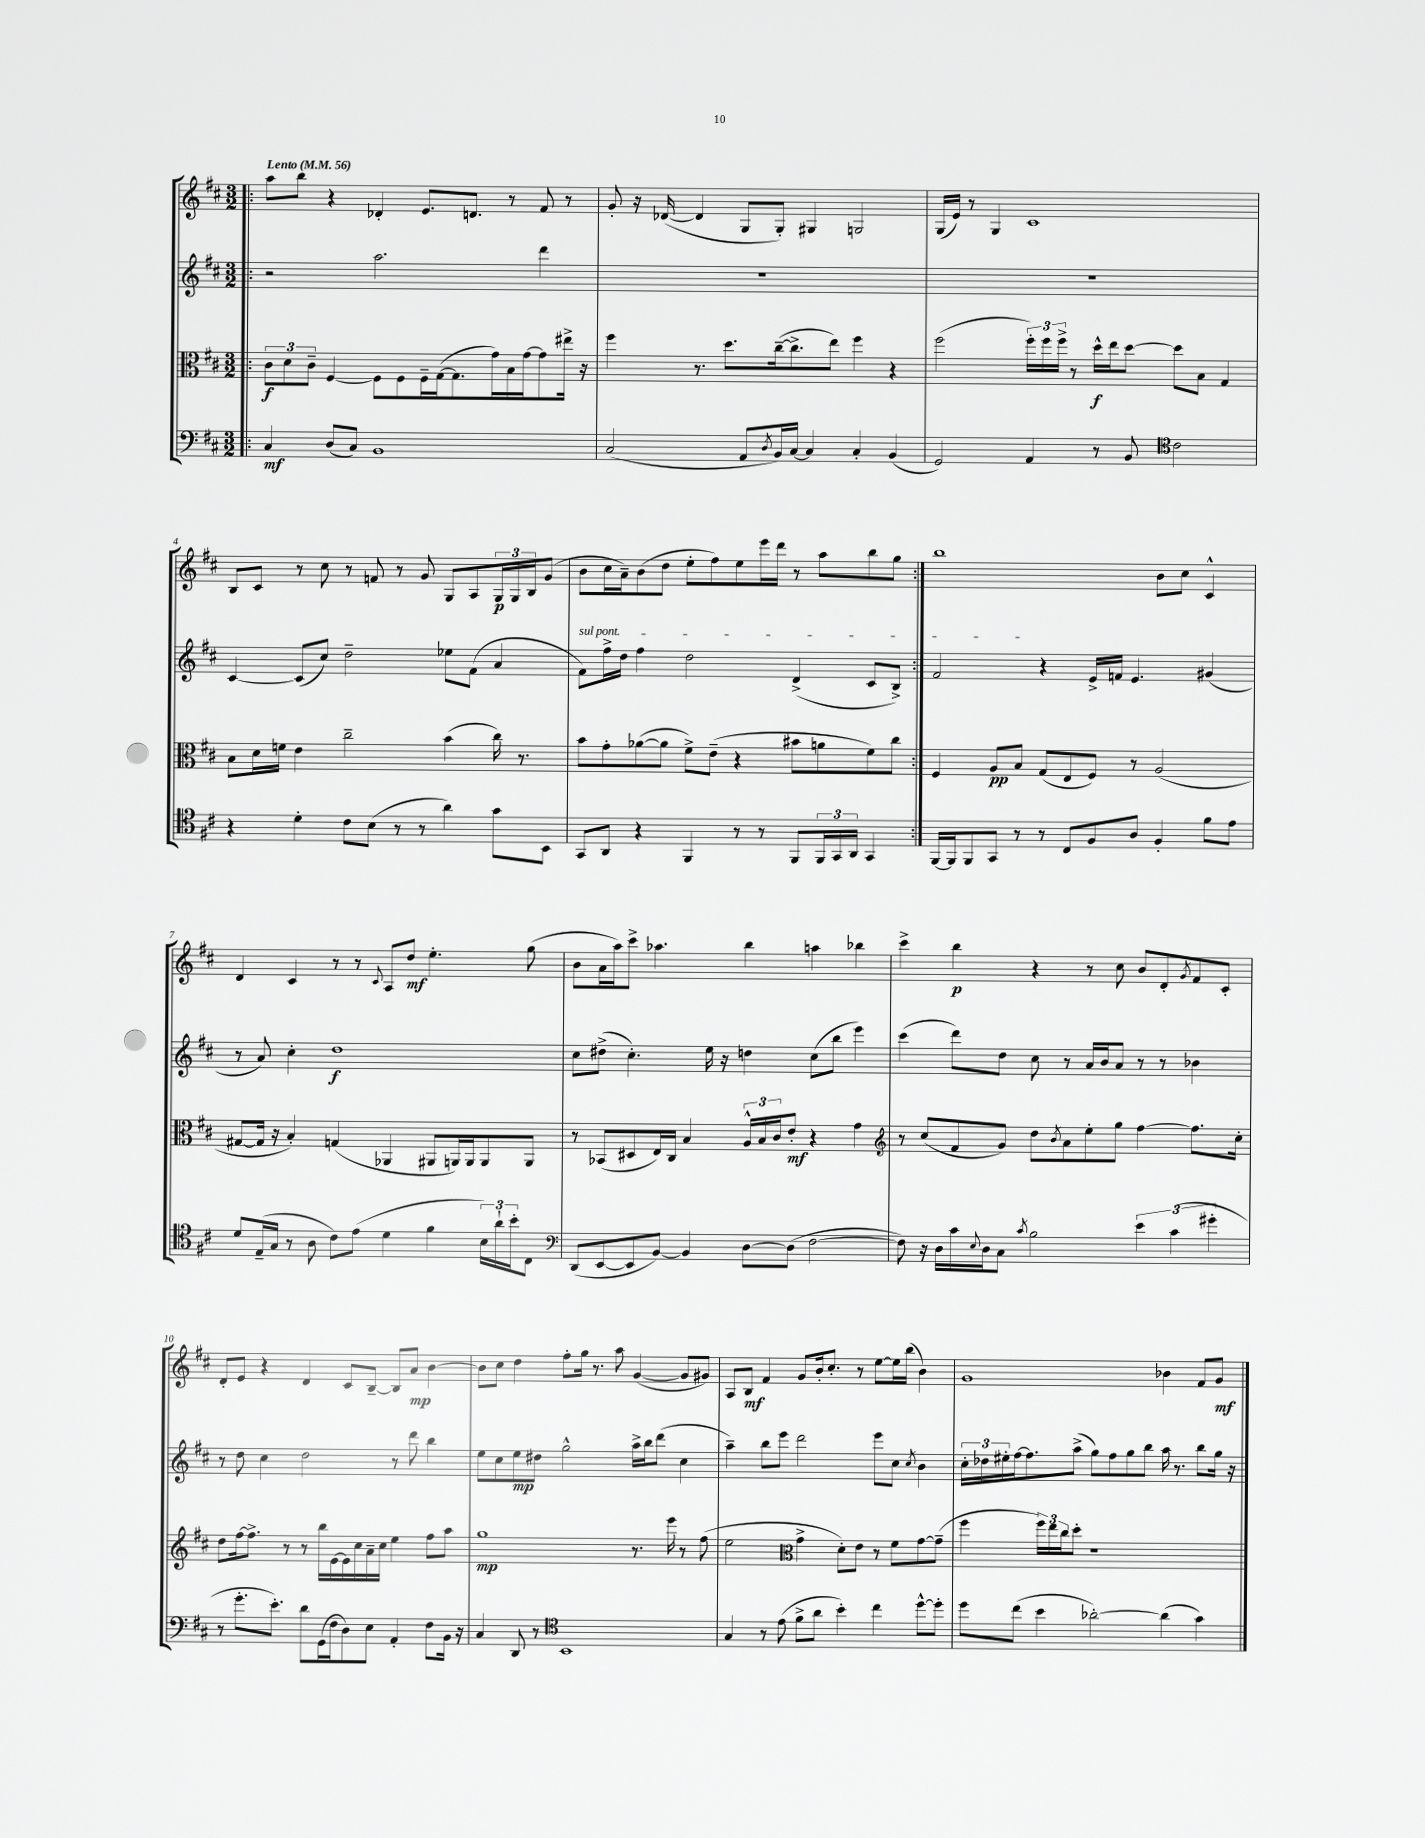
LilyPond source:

<<
\new StaffGroup <<
\new Staff = "s0" {
    \clef treble \key d \major \numericTimeSignature \time 3/2 \tempo "Lento" 4 = 56
    \repeat volta 2 { \bar ".|:" a''8 b''8 r4 des'4-. e'8. d'8. r8 fis'8 r8 |
    g'8-. r16 des'16~( des'4 g8 g8-.) gis4 g2 |
    g16( e'16) r8 g4 cis'1 |
    b8 cis'8 r8 cis''8 r8 f'8 r8 g'8 g8 a8 \tuplet 3/2 { g16\p g16 b16 } g'8( |
    b'8 cis''16 a'16--) b'8( d''8 e''8-. fis''8) e''8 e'''16 d'''16 r8 a''8 b''8 g''8 | }
    b''1 b'8 cis''8 cis'4-^ |
    d'4 cis'4 r8 r8 \appoggiatura { cis'8 } a8 d''8\mf e''4.-. g''8( |
    b'8 a'16 a''16) cis'''8-> aes''4. b''4 a''4 bes''4 |
    cis'''4-> b''4\p r4 r8 cis''8 b'8 d'8-. \acciaccatura { g'8 } fis'8 cis'8-. |
    d'8-. e'8 r4 d'4 cis'8 b8~-- b8 a'8\mp b'4~ |
    b'8 cis''8 d''4 fis''8-. g''16 r8. a''8 g'4~( g'8 gis'8) |
    a8 b8\mf fis'4 g'8 b'16-. cis''8.-. r8 e''8~ e''16 b''16( b'4) |
    g'1 bes'4 fis'8 g'8\mf \bar "|." |
}
\new Staff = "s1" {
    \clef treble \key d \major \numericTimeSignature \time 3/2
    \repeat volta 2 { \bar ".|:" r2 a''2. d'''4 |
    R1. |
    R1. |
    cis'4~ cis'8( cis''8) d''2-- ees''8 fis'8( a'4 |
    \once \override TextSpanner.bound-details.left.text = \markup { \italic "sul pont." } fis'8\startTextSpan) fis''16-> d''16 fis''4 d''2 d'4->( cis'8 b8->) | }
    fis'2\stopTextSpan r4 e'16-> f'16 e'4. gis'4( |
    r8 a'8) cis''4-. d''1\f |
    cis''8 dis''8->( cis''4.-.) e''16 r16 d''4 cis''8( b''8 e'''4) |
    cis'''4( d'''8) d''8 cis''8 r8 a'16 b'16 a'8 r8 r8 bes'4 |
    r8 d''8 cis''4 d''2 r8 d'''8 b''4 |
    e''8 cis''8 e''8\mp dis''8 g''2-^ a''16-> b''16 d'''8( cis''4 |
    a''4--) b''8 e'''8 d'''2 e'''8 cis''8 \acciaccatura { cis''8 } b'4 |
    \tuplet 3/2 { cis''16-. des''16 eis''16-. } fis''16~ fis''8. a''8->( g''8) fis''8 g''8 b''8 a''16 r8. b''8 g''16 r16 \bar "|." |
}
\new Staff = "s2" {
    \clef alto \key d \major \numericTimeSignature \time 3/2
    \repeat volta 2 { \bar ".|:" \tuplet 3/2 { cis'8\f d'8 cis'8-- } fis4~ fis8 fis8 fis16-- g16~( g8. g'16) b16 g'16~ g'8 eis''16-> r16 |
    fis''4 r8. d''8. cis''16~--( cis''8.-> e''8) fis''4 r4 |
    fis''2( \tuplet 3/2 { fis''16-.) fis''16 fis''16-> } r8 d''16-^\f e''16 d''8~ d''8 b8 g4 |
    b8 d'16 f'16 e'4 cis''2-- b'4( cis''16) r8. |
    b'8 g'8-. aes'8~( aes'8 fis'8->) e'8--( r4 bis'8 a'8 fis'8) cis''8 | }
    fis4 a8\pp b8 g8( e8 fis8) r8 a2( |
    gis8~ gis16 r16 b4-.) g4( aes,4 ais,8 a,16) a,16 a,8 a,8 |
    r8 bes,8( dis8 e16) cis16 b4 \tuplet 3/2 { a16-^ b16 cis'16 } e'8-.\mf r4 g'4 |
    \clef treble r8 cis''8( fis'8 g'8) d''8 \acciaccatura { b'8 } a'8 e''8-. g''8 fis''4~ fis''8. cis''16-. |
    d''8 fis''16~ fis''8.-> r8 r8 b''16 e'16~ e'16 cis''16 a'16-- cis''16 e''4 fis''8 a''8 |
    g''1\mp r8. e'''16 r8 fis''8( |
    e''2 \clef alto g'4-> d'8-.) e'8 r8 fis'8 g'8~ g'8--( |
    fis''4 \tuplet 3/2 { fis''16) e''16 cis''16 } d''8-. r1 \bar "|." |
}
\new Staff = "s3" {
    \clef bass \key d \major \numericTimeSignature \time 3/2
    \repeat volta 2 { \bar ".|:" cis4\mf d8( cis8) b,1 |
    cis2( a,8 \acciaccatura { d8 } b,16) cis16~ cis4 cis4-. b,4( |
    g,2) a,4 r8 b,8 \clef tenor cis'2 |
    r4 d'4-. cis'8 b8( r8 r8 a'4) g'8 b,8 |
    g,8 a,8 r4 fis,4 r8 r8 fis,8 \tuplet 3/2 { fis,16 g,16 a,16 } g,4 | }
    fis,16~ fis,16 fis,8 g,8 r8 r8 cis8 fis8 a8 fis4-. fis'8 e'8 |
    d'8 e16--( g16 r8 a8 cis'8) e'8( d'4 fis'4 \tuplet 3/2 { b16) a'16-! b'16-. } cis8 |
    \clef bass d,8( e,8~ e,8 b,8~) b,4 d8~ d8( fis2~ |
    fis8) r16 d16 cis'16 \appoggiatura { e8 } d16 cis8 \acciaccatura { cis'8 } b2 \tuplet 3/2 { e'4 cis'4( gis'4-. } |
    r8 g'8.-. e'8.-.) d'8 g,16( fis16 d8) e8 a,4-. fis8 b,16 r16 |
    cis4 d,8 r8 \clef tenor b,1 |
    g4 r8 e'8( fis'8-> a'8 b'4-.) cis''4 d''8~-^ d''8-. |
    d''8 cis''8( b'4 aes'2~-.) aes'4( g'4) \bar "|." |
}
>>
>>
